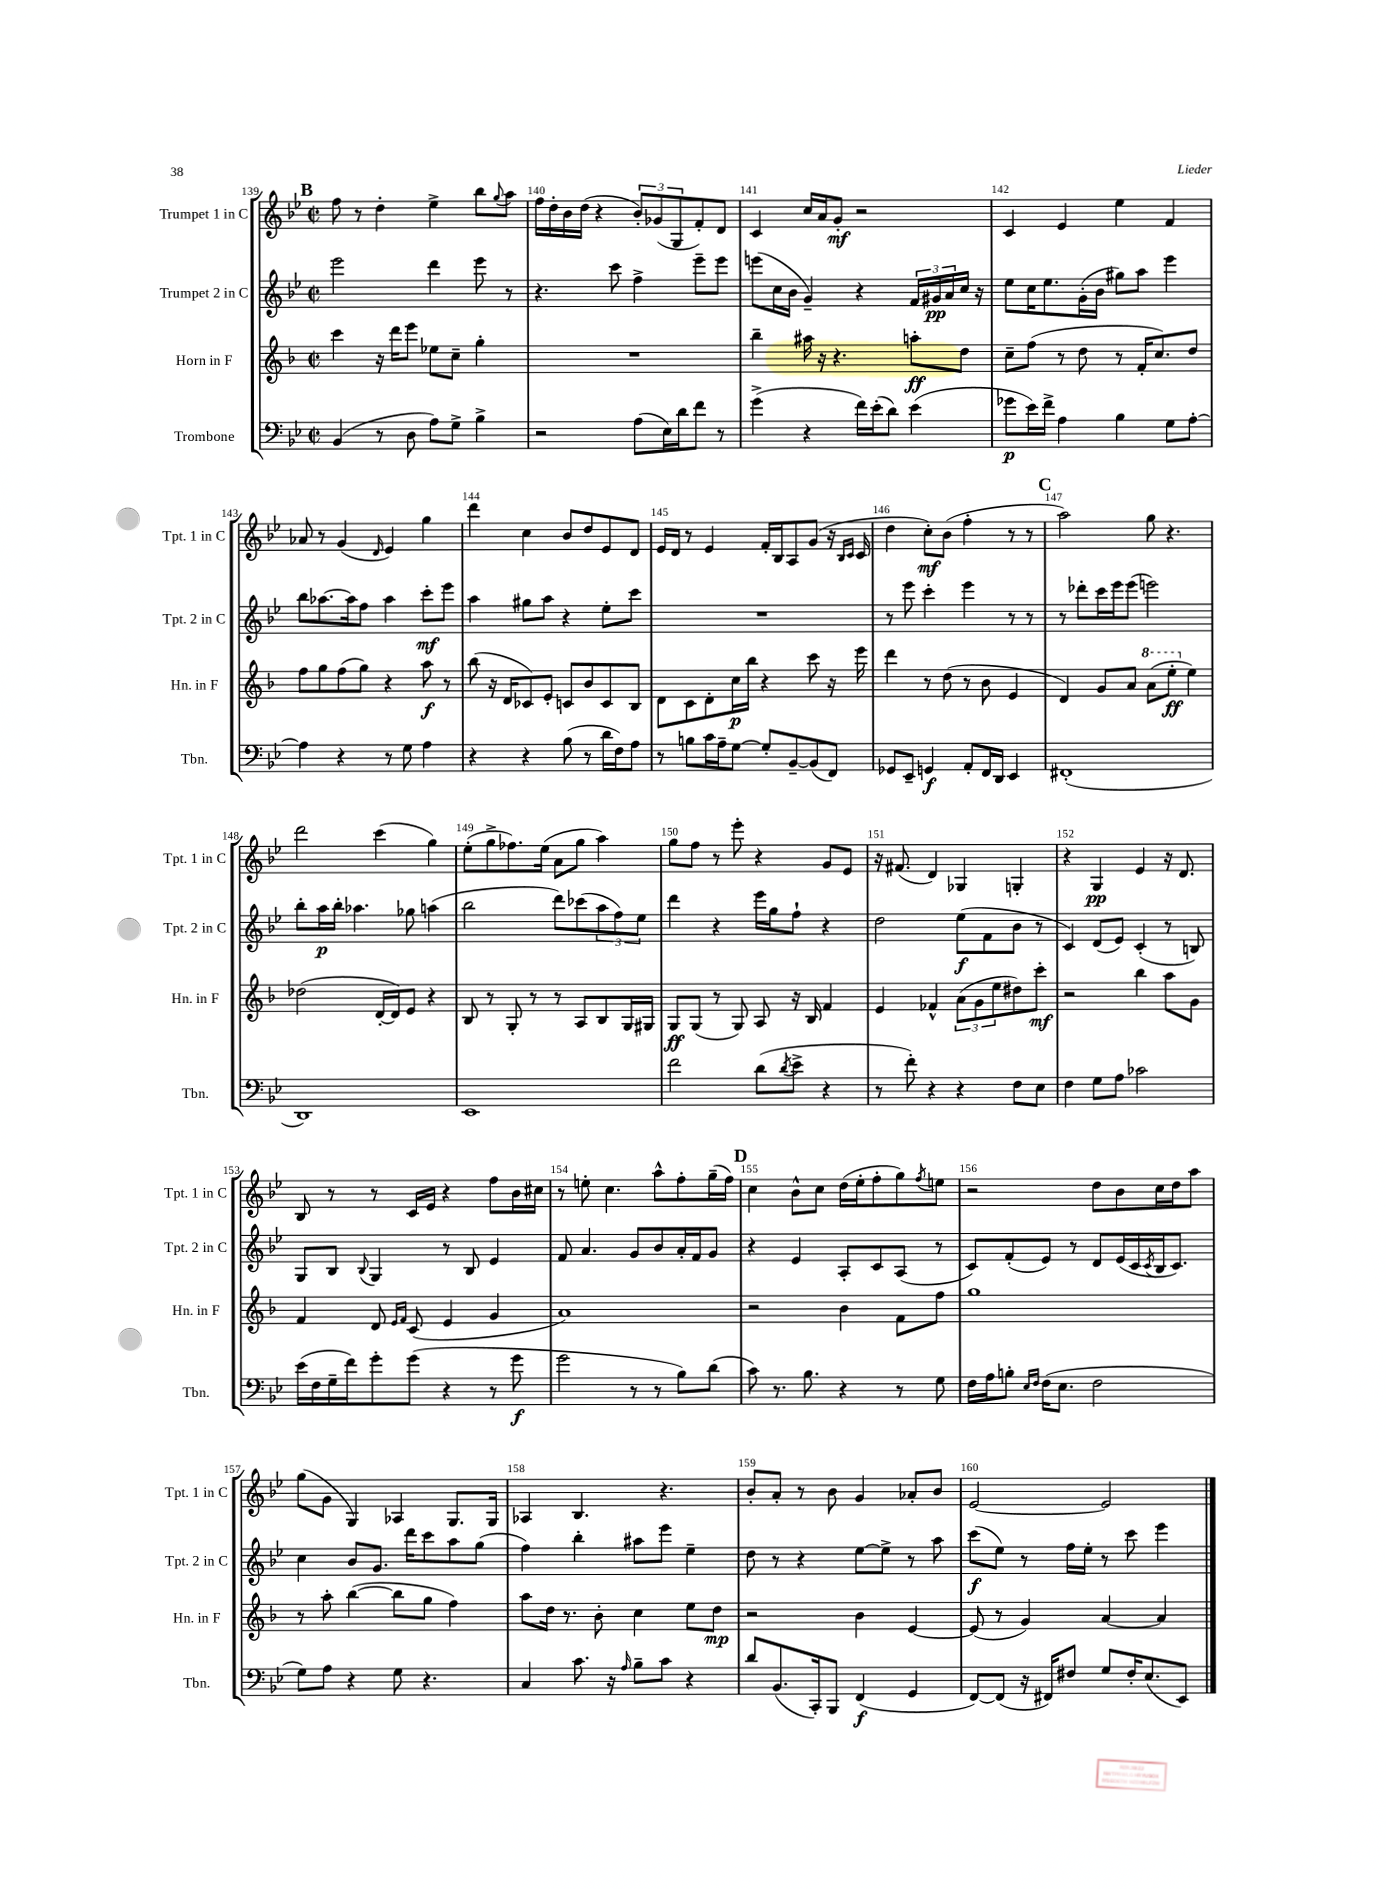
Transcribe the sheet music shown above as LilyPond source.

<<
\new StaffGroup <<
\new Staff = "s0" \with { instrumentName = "Trumpet 1 in C" shortInstrumentName = "Tpt. 1 in C" } {
    \clef treble \key bes \major \defaultTimeSignature \time 2/2
    \mark \markup { \bold "B" } f''8 r8 d''4-. ees''4-> bes''8 \appoggiatura { g''8 } a''8 |
    f''16 d''16-. bes'16 d''16( r4 \tuplet 3/2 { bes'8-.) ges'8( g8 } f'8-.) d'8 |
    c'4 c''16 a'16 g'8-.\mf r2 |
    c'4 ees'4 ees''4 f'4 |
    aes'8 r8 g'4( \grace { d'16 } ees'4) g''4 |
    d'''4 c''4 bes'8 d''8 ees'8 d'8 |
    ees'16 d'16 r8 ees'4 f'16-. bes16 a8 g'8( r16 \grace { bes16 c'16 } c'16 |
    d''4 c''8-.\mf) bes'8( f''4-. r8 r8 |
    \mark \markup { \bold "C" } a''2) g''8 r4. |
    d'''2 c'''4( g''4) |
    ees''8-.( g''8-> fes''8.) ees''16( a'8 g''8 a''4) |
    g''8 f''8 r8 ees'''8-. r4 g'8 ees'8 |
    r16 fis'8.( d'4) ges4 g4-. |
    r4 g4\pp ees'4 r16 d'8. |
    bes8 r8 r8 c'16 ees'16 r4 f''8 bes'16 cis''16 |
    r8 e''8-. c''4. a''8-^ f''8-. g''16--( f''16) |
    \mark \markup { \bold "D" } c''4 bes'8-^ c''8 d''16( ees''16-. f''8-. g''8) \acciaccatura { f''8 } e''8 |
    r2 d''8 bes'8 c''16 d''16 a''8 |
    g''8( g'8 g4) aes4 g8. g16 |
    aes4 bes4. r4. |
    bes'8-. a'8-. r8 bes'8 g'4 aes'8-. bes'8 |
    ees'2~ ees'2 \bar "|." |
}
\new Staff = "s1" \with { instrumentName = "Trumpet 2 in C" shortInstrumentName = "Tpt. 2 in C" } {
    \clef treble \key bes \major \defaultTimeSignature \time 2/2
    \mark \markup { \bold "B" } ees'''2 d'''4 ees'''8 r8 |
    r4. c'''8 f''4-> ees'''8-- ees'''8 |
    e'''8( c''16 bes'16 g'4--) r4 \tuplet 3/2 { f'16 gis'16\pp a'16 } c''16 r16 |
    ees''8 c''16 ees''8. g'16-.( bes'16 gis''8) a''8 ees'''4 |
    bes''8 aes''8.~ aes''16 f''8 aes''4 c'''8-.\mf ees'''8 |
    a''4 gis''8 a''8 r4 ees''8-. c'''8 |
    R1 |
    r8 ees'''8 c'''4-. ees'''4 r8 r8 |
    \mark \markup { \bold "C" } r8 des'''8-. c'''16 ees'''16 ees'''8( e'''2) |
    bes''8-. a''16\p bes''16-. aes''4. ges''8 a''4( |
    bes''2 d'''8) ces'''8( \tuplet 3/2 { a''8 f''8) ees''8 } |
    d'''4 r4 ees'''16 g''16 f''8-! r4 |
    d''2 ees''8\f( f'8 bes'8 r8 |
    c'4) d'8( ees'8) c'4-.( r8 b8) |
    g8 bes8 \appoggiatura { bes8 } g4 r8 bes8 ees'4 |
    f'8 a'4. g'8 bes'8 a'16-. f'16 g'8 |
    \mark \markup { \bold "D" } r4 ees'4 a8-. c'8 a8( r8 |
    c'8) f'8-.( ees'8) r8 d'8 ees'16( c'16 \acciaccatura { c'8 } bes16 c'8.) |
    c''4 bes'8 g'8. d'''16 c'''8 a''8 g''8( |
    f''4) bes''4-. ais''8 ees'''8 ees''4-- |
    d''8 r8 r4 ees''8~ ees''8-> r8 a''8 |
    c'''8\f( ees''8) r8 f''16 ees''16-. r8 c'''8 ees'''4 \bar "|." |
}
\new Staff = "s2" \with { instrumentName = "Horn in F" shortInstrumentName = "Hn. in F" } {
    \clef treble \key f \major \defaultTimeSignature \time 2/2
    \mark \markup { \bold "B" } c'''4 r16 d'''16 e'''8 ees''8 c''8-- g''4-. |
    R1 |
    bes''4-- ais''16 r16 r4. a''8-.\ff d''8 |
    c''8-- f''8( r8 d''8 r8 f'16-. c''8.) d''8 |
    f''8 g''8 f''8( g''8) r4 a''8\f r8 |
    bes''8( r16 d'16 ces'8) e'8-. c'8 bes'8 c'8 bes8 |
    d'8 c'8 d'8-. c''16\p bes''16 r4 c'''8 r16 e'''16 |
    d'''4 r8 d''8( r8 bes'8 e'4 |
    \mark \markup { \bold "C" } d'4) g'8 a'8 \ottava #1 a''8( e'''8-.\ff \ottava #0 e''4) |
    des''2( d'16~-. d'16) e'8 r4 |
    bes8 r8 g8-. r8 r8 a8 bes8 g16 gis16 |
    g8\ff g8( r8 g8) a8 r16 bes16 f'4 |
    e'4 fes'4-^ \tuplet 3/2 { a'8( g'8 e''8 } dis''8) c'''8-.\mf |
    r2 bes''4 a''8 g'8 |
    f'4 d'8 \grace { e'16 f'16 } c'8( e'4 g'4 |
    a'1) |
    \mark \markup { \bold "D" } r2 bes'4 f'8 f''8 |
    g''1 |
    r8 a''8-. bes''4~( bes''8 g''8 f''4) |
    a''8 d''16 r8. bes'8-. c''4 e''8 d''8\mp |
    r2 bes'4 e'4~ |
    e'8( r8 g'4) a'4~ a'4 \bar "|." |
}
\new Staff = "s3" \with { instrumentName = "Trombone" shortInstrumentName = "Tbn." } {
    \clef bass \key bes \major \defaultTimeSignature \time 2/2
    \mark \markup { \bold "B" } bes,4( r8 d8 a8) g8-> bes4-> |
    r2 a8( ees16) d'16 f'8 r8 |
    g'4->( r4 f'16) ees'16-.( d'8) ees'4( |
    ges'8\p ees'16) f'16-> a4 bes4 g8 a8~-. |
    a4 r4 r8 g8 a4 |
    r4 r4 bes8( r8 d'16 f16) a8 |
    r8 b8 c'16 a16-- g8~ g8-. bes,8~-- bes,8( f,8) |
    ges,8 ees,8-- g,4\f a,8-. f,16 d,16 ees,4 |
    \mark \markup { \bold "C" } fis,1-.( |
    d,1) |
    ees,1 |
    f'2 d'8( \acciaccatura { d'8 } ees'8-> r4 |
    r8 f'8-.) r4 r4 f8 ees8 |
    f4 g8 a8 ces'2 |
    ees'16( f16 g16-- f'16) g'8-. g'8( r4 r8 g'8\f |
    g'2 r8 r8 bes8) d'8( |
    \mark \markup { \bold "D" } c'8) r8. bes8. r4 r8 g8 |
    f16 a16 b8-. \grace { ees16 f16 } f16( ees8. f2 |
    g8) a8 r4 g8 r4. |
    c4 c'8. r16 \grace { a16 } bes8-- c'8 r4 |
    d'8 bes,8.( c,16-.) bes,,8 f,4\f( g,4 |
    f,8~) f,8( r16 fis,16) fis8 g8 fis16-. ees8.( ees,8) \bar "|." |
}
>>
>>
\layout { \context { \Score currentBarNumber = #139 \override BarNumber.break-visibility = ##(#f #t #t) barNumberVisibility = #all-bar-numbers-visible } }
